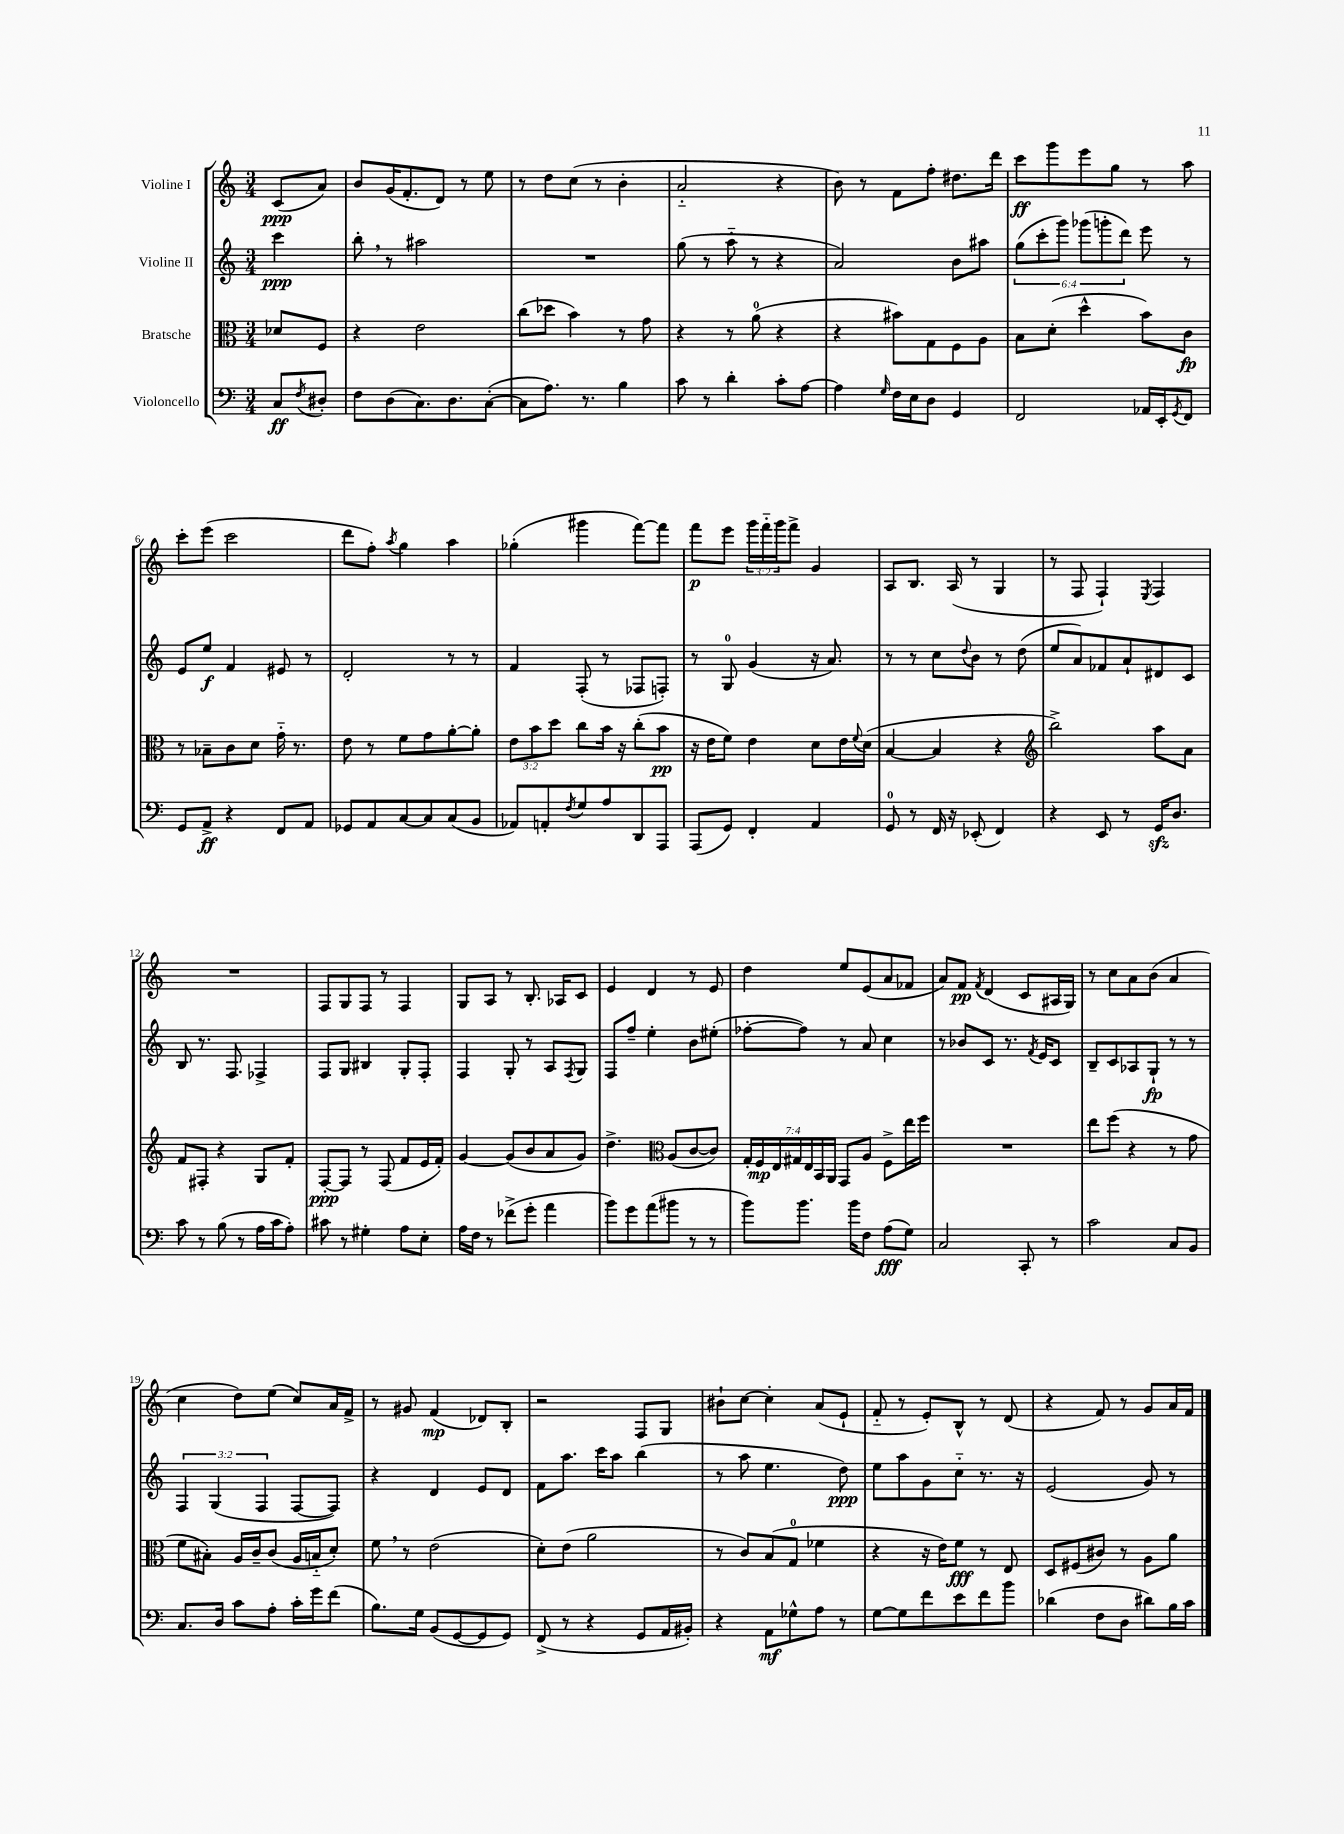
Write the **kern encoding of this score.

**kern	**dynam	**kern	**dynam	**kern	**dynam	**kern	**dynam
*part4	*part4	*part3	*part3	*part2	*part2	*part1	*part1
*staff4	*staff4	*staff3	*staff3	*staff2	*staff2	*staff1	*staff1
*I"Violoncello	*	*I"Bratsche	*	*I"Violine II	*	*I"Violine I	*
*clefF4	*	*clefC3	*	*clefG2	*	*clefG2	*
*k[]	*	*k[]	*	*k[]	*	*k[]	*
*M3/4	*	*M3/4	*	*M3/4	*	*M3/4	*
=	=	=	=	=	=	=	=
8C/L	ff	8d-X/L	.	4ccc\	ppp	(8c/L	ppp
8qF/	.	.	.	.	.	.	.
8D#X'/J	.	8F/J	.	.	.	8a/J)	.
=1	=1	=1	=1	=1	=1	=1	=1
8F\L	.	4r	.	8bb',\	.	8b/L	.
(8D\	.	.	.	8r	.	(16g/K	.
.	.	.	.	.	.	8.f'/	.
8.C\)	.	2e\	.	2aa#X\	.	.	.
.	.	.	.	.	.	8d/J)	.
8.D\	.	.	.	.	.	.	.
.	.	.	.	.	.	8r	.
([8C'\J	.	.	.	.	.	8ee\	.
=2	=2	=2	=2	=2	=2	=2	=2
8C\L]	.	(8cc\L	.	2.r	.	8r	.
8.A\J)	.	8dd-X\J	.	.	.	8dd\L	.
.	.	4b\)	.	.	.	(8cc\J	.
8.r	.	.	.	.	.	.	.
.	.	.	.	.	.	8r	.
4B\	.	8r	.	.	.	4b'\	.
.	.	8g\	.	.	.	.	.
=3	=3	=3	=3	=3	=3	=3	=3
8c\	.	4r	.	(8gg\	.	2a/	.
8r	.	.	.	8r	.	.	.
4d'\	.	8r	.	8aa\	.	.	.
.	.	(8a\	.	8r	.	.	.
8c'\L	.	4r	.	4r	.	4r	.
[8A\J	.	.	.	.	.	.	.
=4	=4	=4	=4	=4	=4	=4	=4
4A\]	.	4r	.	2a/)	.	8b\)	.
.	.	.	.	.	.	8r	.
16qqG/	.	.	.	.	.	.	.
16F\LL	.	8b#X\L)	.	.	.	8f\L	.
16E\J	.	.	.	.	.	.	.
8D\J	.	8G\	.	.	.	8ff'\J	.
4GG/	.	8F\	.	8b\L	.	8.dd#X\L	.
.	.	8A\J	.	8aa#X\J	.	.	.
.	.	.	.	.	.	16ddd\Jk	.
=5	=5	=5	=5	=5	=5	=5	=5
2FF/	.	8B\L	.	(12gg\L	.	8ccc\L	ff
.	.	.	.	12ccc'\	.	.	.
.	.	(8d'\J	.	.	.	8ggg\	.
.	.	.	.	12ggg\J)	.	.	.
.	.	4dd^^\	.	(12ggg-X\L	.	8eee\	.
.	.	.	.	12gggn'\	.	.	.
.	.	.	.	.	.	8gg\J	.
.	.	.	.	12ddd\J)	.	.	.
16AA-X/LL	.	8b\L)	.	8eee\	.	8r	.
16EE'/J	.	.	.	.	.	.	.
8qGG/	.	.	.	.	.	.	.
8FF/J	.	8c\J	fp	8r	.	8aa\	.
!!LO:LB:g=z
=6	=6	=6	=6	=6	=6	=6	=6
8GG/L	.	8r	.	8e/L	.	8ccc'\L	.
8AA^/J	ff	8B-X~\L	.	8ee/J	f	(8eee\J	.
4r	.	8c\	.	4f/	.	2ccc\	.
.	.	8d\J	.	.	.	.	.
8FF/L	.	16g\	.	8e#X/	.	.	.
.	.	8.r	.	.	.	.	.
8AA/J	.	.	.	8r	.	.	.
=7	=7	=7	=7	=7	=7	=7	=7
8GG-X/L	.	8e\	.	2d'/	.	8ddd\L	.
8AA/	.	8r	.	.	.	8ff'\J)	.
.	.	.	.	.	.	8qaa/	.
[8C/	.	8f\L	.	.	.	4gg\	.
8C/]	.	8g\	.	.	.	.	.
(8C/	.	[8a'\	.	8r	.	4aa\	.
8BB/J	.	8a'\J]	.	8r	.	.	.
=8	=8	=8	=8	=8	=8	=8	=8
8AA-X/L)	.	12e\L	.	4f/	.	(4gg-X'\	.
.	.	12b\	.	.	.	.	.
8AAn'/	.	.	.	.	.	.	.
.	.	12dd\J	.	.	.	.	.
8qF/	.	.	.	.	.	.	.
8G/	.	8cc\L	.	(8F'/	.	4ggg#X\	.
8A/	.	16b\Jk	.	8r	.	.	.
.	.	16r	.	.	.	.	.
8DD/	.	(8cc'\L	.	8F-X/L	.	[8fff\L)	.
8AAA/J	.	8b\J	pp	8Fn'/J)	.	8fff\J]	.
=9	=9	=9	=9	=9	=9	=9	=9
(8AAA/L	.	16r	.	8r	.	8fff\L	p
.	.	16e\KL	.	.	.	.	.
8GG/J)	.	8f\J)	.	8G/	.	8eee\J	.
4FF'/	.	4e\	.	(4g/	.	24ggg\LL	.
.	.	.	.	.	.	24fff\	.
.	.	.	.	.	.	24ggg\J	.
.	.	.	.	.	.	8fff^\J	.
4AA/	.	8d\L	.	16r	.	4g/	.
.	.	.	.	8.a/)	.	.	.
.	.	16e\L	.	.	.	.	.
.	.	8qqf/	.	.	.	.	.
.	.	(16d\JJ	.	.	.	.	.
=10	=10	=10	=10	=10	=10	=10	=10
8GG/	.	[4B/	.	8r	.	8A/L	.
8r	.	.	.	8r	.	8.B/J	.
16FF/	.	4B/]	.	8cc\L	.	.	.
16r	.	.	.	.	.	(16A/	.
.	.	.	.	8qqdd/	.	.	.
(8EE-X'/	.	.	.	8b\J	.	8r	.
4FF/)	.	4r	.	8r	.	4G/	.
.	.	.	.	(8dd\	.	.	.
=11	=11	=11	=11	=11	=11	=11	=11
*	*	*clefG2	*	*	*	*	*
4r	.	2bb^\)	.	8ee/L	.	8r	.
.	.	.	.	8a/)	.	8F/	.
8EE/	.	.	.	8f-X/	.	4F`/)	.
8r	.	.	.	8a`/	.	.	.
.	.	.	.	.	.	8qE/	.
16GGzz/KL	.	8aa\L	.	8d#X/	.	4F/	.
8.D/J	.	.	.	.	.	.	.
.	.	8a\J	.	8c/J	.	.	.
!!LO:LB:g=z
=12	=12	=12	=12	=12	=12	=12	=12
8c\	.	8f/L	.	8B/	.	2.r	.
8r	.	8F#X'/J	.	8.r	.	.	.
(8B\	.	4r	.	.	.	.	.
.	.	.	.	8.F/	.	.	.
8r	.	.	.	.	.	.	.
16A\LL	.	8G/L	.	4F-X^/	.	.	.
16c\J	.	.	.	.	.	.	.
8A'\J)	.	8f'/J	.	.	.	.	.
=13	=13	=13	=13	=13	=13	=13	=13
8c#X\	.	[8F'/L	ppp	8F/L	.	8F/L	.
8r	.	8F/J]	.	8G/J	.	8G/	.
4G#X'\	.	8r	.	4B#X/	.	8F/J	.
.	.	(8F/	.	.	.	8r	.
8A\L	.	8f/L	.	8G'/L	.	4F/	.
8E'\J	.	16e/L	.	8F'/J	.	.	.
.	.	16f'/JJ)	.	.	.	.	.
=14	=14	=14	=14	=14	=14	=14	=14
16A\LL	.	[4g/	.	4F/	.	8G/L	.
16F\JJ	.	.	.	.	.	.	.
8r	.	.	.	.	.	8A/J	.
(8f-X^\L	.	(8g/L]	.	8G'/	.	8r	.
8g'\J	.	8b/	.	8r	.	8.B'/	.
4a\	.	8a/	.	8A/L	.	.	.
.	.	.	.	.	.	16A-X/KL	.
.	.	.	.	8qF/	.	.	.
.	.	8g/J)	.	8G/J	.	8c/J	.
=15	=15	=15	=15	=15	=15	=15	=15
8b\L)	.	4.dd^\	.	8F/L	.	4e/	.
8g\	.	.	.	8ff~/J	.	.	.
(8a\	.	.	.	4ee'\	.	4d/	.
*	*	*clefC3	*	*	*	*	*
8b#X\J	.	(8A/L	.	.	.	.	.
8r	.	[8c/	.	8b\L	.	8r	.
8r	.	8c/J])	.	(8ee#X'\J	.	8e/	.
=16	=16	=16	=16	=16	=16	=16	=16
8b\L)	.	28G'/LL	.	[8ff-X'\L	.	4dd\	.
.	.	28F/	mp	.	.	.	.
.	.	28E/	.	.	.	.	.
.	.	28G#X/	.	.	.	.	.
8.b\J	.	.	.	8ff-\J])	.	.	.
.	.	28E/	.	.	.	.	.
.	.	28BB/	.	.	.	.	.
.	.	28AA/JJ	.	.	.	.	.
.	.	8GG/L	.	8r	.	8ee/L	.
16b\KL	.	.	.	.	.	.	.
8F\J	.	8A/J	.	8a/	.	(8e/	.
(8A\L	fff	8F^\L	.	4cc\	.	8a/	.
8G\J)	.	16ee\L	.	.	.	8f-X/J	.
.	.	16ff\JJ	.	.	.	.	.
=17	=17	=17	=17	=17	=17	=17	=17
2C/	.	2.r	.	8r	.	8a/L)	.
.	.	.	.	8b-X/L	.	8f/J	pp
.	.	.	.	.	.	8qf/	.
.	.	.	.	8c/J	.	(4d/	.
.	.	.	.	8.r	.	.	.
8CC'/	.	.	.	.	.	8c/L	.
.	.	.	.	8qf/	.	.	.
.	.	.	.	16e/KL	.	.	.
8r	.	.	.	8c/J	.	16A#X/L	.
.	.	.	.	.	.	16G/JJ)	.
=18	=18	=18	=18	=18	=18	=18	=18
2c\	.	8ee\L	.	8B~/L	.	8r	.
.	.	(8ff\J	.	8c/	.	8cc\L	.
.	.	4r	.	8A-X/	.	8a\	.
.	.	.	.	8G`/J	fp	(8b\J	.
8C/L	.	8r	.	8r	.	4a/	.
8BB/J	.	8g\	.	8r	.	.	.
!!LO:LB:g=z
=19	=19	=19	=19	=19	=19	=19	=19
8.C/L	.	8f\L	.	6F/	.	4cc\	.
.	.	8B#X'\J)	.	.	.	.	.
.	.	.	.	(6G/	.	.	.
16D/Jk	.	.	.	.	.	.	.
8c\L	.	16A/LL	.	.	.	8dd\L)	.
.	.	16c~/J	.	.	.	.	.
.	.	.	.	6F/	.	.	.
8A'\J	.	(8c/J	.	.	.	(8ee\J	.
16c'\LL	.	16A/LL	.	[8F/L	.	8cc/L)	.
16g\J	.	16Bn/J	.	.	.	.	.
(8f\J	.	8d'/J)	.	8F/J])	.	16a/L	.
.	.	.	.	.	.	16f^/JJ	.
=20	=20	=20	=20	=20	=20	=20	=20
8.B\L)	.	8f,\	.	4r	.	8r	.
.	.	8r	.	.	.	8g#X/	.
16G\Jk	.	.	.	.	.	.	.
(8BB/L	.	(2e\	.	4d/	.	(4f/	mp
[8GG/	.	.	.	.	.	.	.
8GG/]	.	.	.	8e/L	.	8d-X/L)	.
8GG/J)	.	.	.	8d/J	.	8B'/J	.
=21	=21	=21	=21	=21	=21	=21	=21
(8FF^/	.	8d'\L)	.	8f\L	.	2r	.
8r	.	(8e\J	.	8.aa\J	.	.	.
4r	.	2a\	.	.	.	.	.
.	.	.	.	16ccc\KL	.	.	.
.	.	.	.	8aa\J	.	.	.
8GG/L	.	.	.	(4bb\	.	8F/L	.
16AA/L	.	.	.	.	.	8G/J	.
16BB#X'/JJ)	.	.	.	.	.	.	.
=22	=22	=22	=22	=22	=22	=22	=22
4r	.	8r	.	8r	.	8b#X`\L	.
.	.	8c/L)	.	8aa\	.	[8cc\J	.
8AA\L	mf	(8B/	.	4.ee\	.	4cc'\]	.
8G-X^^\	.	8G/J	.	.	.	.	.
8A\J	.	4f-X\	.	.	.	(8a/L	.
8r	.	.	.	8dd\)	ppp	8e`/J	.
=23	=23	=23	=23	=23	=23	=23	=23
[8G\L	.	4r	.	8ee\L	.	8f/	.
8G\]	.	.	.	8aa\	.	8r	.
8f\	.	16r	.	8g\	.	8e'/L)	.
.	.	16e\KL)	.	.	.	.	.
8e\	.	8f\J	fff	8cc\J	.	8B^^/J	.
8f\	.	8r	.	8.r	.	8r	.
8b\J	.	8E/	.	.	.	(8d/	.
.	.	.	.	16r	.	.	.
=24	=24	=24	=24	=24	=24	=24	=24
(4d-X\	.	8D/L	.	(2e/	.	4r	.
.	.	(8F#X/	.	.	.	.	.
8F\L	.	8c#X/J)	.	.	.	8f/)	.
8D\J	.	8r	.	.	.	8r	.
8d#X\L)	.	8A\L	.	8g/)	.	8g/L	.
16B\L	.	8a\J	.	8r	.	16a/L	.
16c\JJ	.	.	.	.	.	16f/JJ	.
==	==	==	==	==	==	==	==
*-	*-	*-	*-	*-	*-	*-	*-
